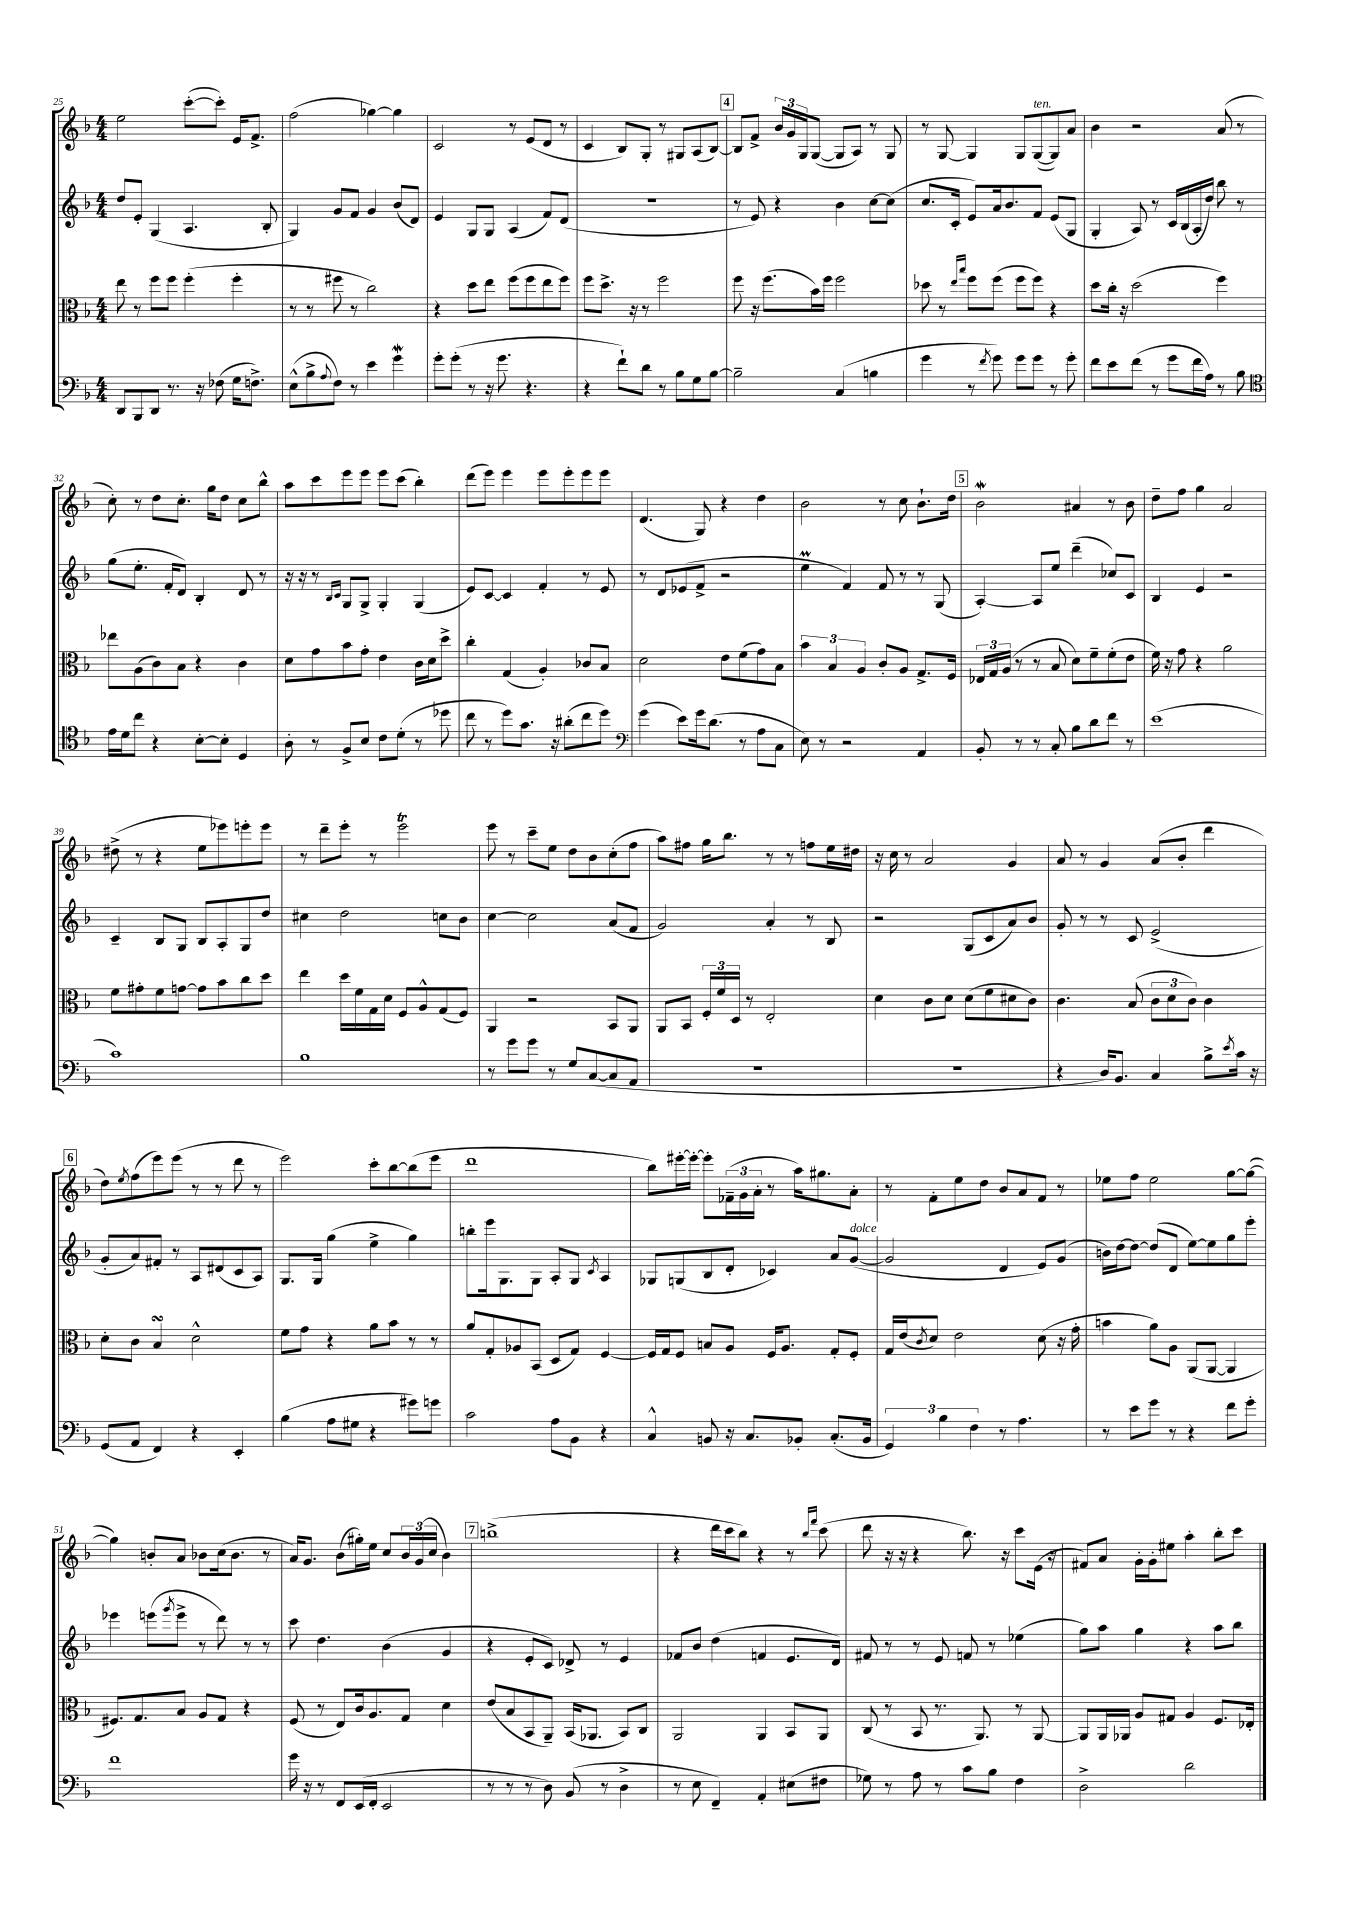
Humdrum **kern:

**kern	**kern	**kern	**kern
*part4	*part3	*part2	*part1
*staff4	*staff3	*staff2	*staff1
*clefF4	*clefC3	*clefG2	*clefG2
*k[b-]	*k[b-]	*k[b-]	*k[b-]
*M4/4	*M4/4	*M4/4	*M4/4
=25	=25	=25	=25
8DD/L	8ee\	8dd/L	2ee\
8BBB-/	8r	8e'/J	.
8DD/J	8ff\L	(4G/	.
8.r	8ff\J	.	.
.	(4ff'\	4.A/	([8ccc'\L
16r	.	.	.
(8F-X\	.	.	8ccc'\J])
16G\KL	4ff'\	.	16e/KL
8.Fn^\J)	.	.	8.f^/J
.	.	8B-'/	.
=26	=26	=26	=26
(8E^^\L	8r	4G/)	(2ff\
8B-^\	8r	.	.
8qqA/	.	.	.
8F\J)	8ff#X\	8g/L	.
8r	8r	8f/J	.
4e\	2cc\)	4g/	[4gg-X\)
4gW\	.	(8b-/L	4gg-\]
.	.	8d/J)	.
=27	=27	=27	=27
8g'\L	4r	4e/	2c/
(8g'\J	.	.	.
8r	8dd\L	8G/L	.
16r	8ee\J	8G/J	.
8.g\	.	.	.
.	(8ff\L	(4A/	8r
4.r	8ff\	.	(8e/L
.	8ee\	8f/L)	8d/J
.	8ff\J)	(8d/J	8r
=28	=28	=28	=28
4r	8ff\L	1r	4c/
.	8.dd^\J	.	.
8f`\L)	.	.	8B-/L)
.	16r	.	.
8d\J	8r	.	8G'/J
8r	2ff\	.	8r
8B-\L	.	.	8G#X/L
8G\	.	.	(8A/
[8B-\J	.	.	[8B-/J)
!!LO:REH:place=s1:t=4
=29	=29	=29	=29
2B-~\]	8ff\	8r	8B-/L]
.	16r	8e/)	8f^/J
.	(8.ff\L	.	.
.	.	4r	24b-/LL
.	.	.	24g/
.	.	.	24G/J
.	16b-\L)	.	([8G/J
.	16ff\JJ	.	.
(4C/	2ff\	4b-\	8G/L]
.	.	.	8A/J)
4Bn\	.	[8cc\L	8r
.	.	(8cc\J]	8G/
=30	=30	=30	=30
4g\	8dd-X\	8.cc/L	8r
.	8r	.	[8G/
.	.	16c'/Jk	.
.	16qqee/LL	.	.
.	16qqbb-/JJ	.	.
8r	8ff\L	8e/L)	4G/]
8qf/	.	.	.
8g\)	(8ff\J	16a/k	.
.	.	8.b-/	.
8g\L	8ff\L	.	8G/L
!	!	!	!LO:TX:a:i:t=ten.
8g\J	8ff\J)	8f/J	([8G/
8r	4r	(8e/L	8G/])
8g'\	.	8G/J	8a/J
=31	=31	=31	=31
8f\L	8dd\L	4G'/	4b-\
8e\	16cc'\Jk	.	.
.	16r	.	.
(8f\J	(2dd\	8A/)	2r
8r	.	8r	.
8g\L	.	16c/LL	.
.	.	(16B-/	.
16f\L	.	16A'/	.
16A\JJ)	.	16dd/JJ)	.
8r	4ff\)	8bb-\	(8a/
8B-\	.	8r	8r
!!LO:LB:g=z
=32	=32	=32	=32
*clefC4	*	*	*
16e\LL	8ee-X\L	(8gg\L	8cc'\)
16d\J	.	.	.
8cc\J	(8A\	8.ee'\J	8r
4r	8c\)	.	8dd\L
.	.	16f'/KL	.
.	8B-\J	8d/J)	8.cc'\J
[8B-'\L	4r	4B-'/	.
.	.	.	16gg\KL
8B-'\J]	.	.	8dd\J
4D/	4c\	8d/	8cc\L
.	.	8r	8bb-^^\J
=33	=33	=33	=33
8A'\	8d\L	16r	8aa\L
.	.	16r	.
8r	8g\	8r	8ccc\
.	.	16qqB-/LL	.
.	.	16qqc/JJ	.
8F^/L	8b-\	8G/L	8eee\
8B-/J	8g'\J	8G^/J	8eee\J
8c\L	4e\	4G'/	8eee\L
(8d'\J	.	.	(8ccc\J
8r	16c\LL	(4G/	4bb-'\)
.	16d\J	.	.
8dd-X\	8dd^\J	.	.
=34	=34	=34	=34
8cc\	4cc'\	8e/L)	(8ddd\L
8r	.	[8c/J	8eee\J)
8dd\L)	(4G/	4c/]	4eee\
8.g\J	.	.	.
.	4A'/)	4f'/	8eee\L
16r	.	.	.
(8a#X'\L	.	.	8eee'\
8cc\	8c-X/L	8r	8eee\
8dd\J)	8B-/J	8e/	8eee\J
=35	=35	=35	=35
*clefF4	*	*	*
(4g\	2d\	8r	(4.d/
.	.	8d/L	.
8e\L)	.	(8e-X/	.
16g\k	.	8f^/J	8G/)
(8.d\J	.	.	.
.	8e\L	2r	4r
8r	(8f\	.	.
8A\L	8g\)	.	4dd\
8C\J	8B-\J	.	.
=36	=36	=36	=36
8E\)	6b-\	4eem\	2b-\
8r	.	.	.
.	6B-/	.	.
2r	.	4f/)	.
.	6A/	.	.
.	8c'/L	8f/	8r
.	8A/J	8r	8cc\
4AA/	8.G^/L	8r	8.b-`\L
.	.	(8G/	.
.	16F/Jk	.	16dd\Jk
!!LO:REH:place=s1:t=5
=37	=37	=37	=37
8BB-'/	24E-X/LL	[4A'/)	2b-w\
.	24G/	.	.
.	(24A/JJ	.	.
8r	8r	.	.
8r	8r	8A/L]	.
8C'/	8B-/	8ee/J	.
8B-\L	8d\L)	(4ddd~\	4a#X/
8d\	8f~\	.	.
8f\J	(8f'\	8cc-X/L)	8r
8r	8e\J	8c/J	8b-\
=38	=38	=38	=38
(1e	16f\)	4B-/	8dd~\L
.	16r	.	.
.	8g\	.	8ff\J
.	4r	4e/	4gg\
.	2a\	2r	2a/
!!LO:LB:g=z
=39	=39	=39	=39
1c)	8f\L	4c~/	(8dd#X^\
.	8g#X'\	.	8r
.	8f\	8B-/L	4r
.	[8gn\J	8G/J	.
.	8g\L]	8B-/L	8ee\L
.	8b-\	8A'/	8eee-X\)
.	8cc\	8G/	8eeen'\
.	8dd\J	8dd/J	8eee\J
=40	=40	=40	=40
1B-	4ee\	4cc#X\	8r
.	.	.	8ddd~\L
.	16dd\LL	2dd\	8eee'\J
.	16f\	.	.
.	16G\	.	8r
.	16d\JJ	.	.
.	8F/L	.	2eeet\
.	8A^^/	.	.
.	(8G/	8ccn\L	.
.	8F/J)	8b-\J	.
=41	=41	=41	=41
8r	4AA/	[4cc\	8eee\
8g\L	.	.	8r
8g\J	2r	2cc\]	8ccc~\L
8r	.	.	8ee\J
8G/L	.	.	8dd\L
([8C/	.	.	8b-\
8C/]	8BB-/L	(8a/L	(8cc'\
8AA/J	8AA/J	8f/J	8ff\J
=42	=42	=42	=42
1r	8AA/L	2g/)	8aa\L)
.	8BB-/J	.	8ff#X\J
.	24F'/LL	.	16gg\KL
.	24f/	.	.
.	.	.	8.bb-\J
.	24D/JJ	.	.
.	8r	.	.
.	2E'/	4a'/	8r
.	.	.	8r
.	.	8r	8ffn\L
.	.	8B-/	16ee\L
.	.	.	16dd#X\JJ
=43	=43	=43	=43
1r	4d\	2r	16r
.	.	.	16cc\
.	.	.	8r
.	8c\L	.	2a/
.	8d\J	.	.
.	(8d\L	(8G/L	.
.	8f\	8c/	.
.	8d#X\	8a/)	4g/
.	8c\J)	8b-/J	.
=44	=44	=44	=44
4r	4.c\	8g'/	8a/
.	.	8r	8r
16D/KL)	.	8r	4g/
8.BB-/J	.	.	.
.	(8B-/	8c/	.
4C/	12c\L	(2e^/	(8a/L
.	12d\	.	.
.	.	.	8b-'/J
.	12c\J)	.	.
8B-^\L	4c\	.	4ddd\
8qe/	.	.	.
16c\Jk	.	.	.
16r	.	.	.
!!LO:LB:g=z
!!LO:REH:place=s1:t=6
=45	=45	=45	=45
(8GG/L	8d'\L	8g'/L	8dd\L)
.	.	.	8qee/
8AA/J	8c\J	8a/)	(8ff\
4FF/)	4B-sSSs/	8f#X'/J	8eee\)
.	.	8r	(8eee\J
4r	2d^^\	8A/L	8r
.	.	(8d#X/	8r
4EE'/	.	8c/	8ddd\
.	.	8A/J)	8r
=46	=46	=46	=46
(4B-\	8f\L	8.G/L	2eee\)
.	8g\J	.	.
.	.	16G/Jk	.
8A\L	4r	(4gg\	.
8G#X\J	.	.	.
4r	8a\L	4ee^\	8ccc'\L
.	8b-\J	.	[8bb-\
8g#X\L)	8r	4gg\)	(8bb-\]
8gn\J	8r	.	8eee\J
=47	=47	=47	=47
2c\	8a/L	8bbn'\L	1ddd
.	8G'/	16eee\k	.
.	.	8.G\	.
.	8A-X/	.	.
.	(8BB-/J	8G\J	.
8A\L	8D/L	8A'/L	.
8BB-\J	8G/J)	8G/J	.
.	.	8qc/	.
4r	[4F/	4A/	.
=48	=48	=48	=48
4C^^/	16F/LL]	8G-X/L	8bb-\L)
.	16G/J	.	.
.	8F/J	(8Gn/	[16eee#X'\L
.	.	.	16eee#'\JJ_
8BBn/	8Bn/L	8B-/	8eee#'\L]
16r	8A/J	8d'/J	(24f-X~\L
.	.	.	24g\
8.C/L	.	.	.
.	.	.	24a'\JJ
.	16F/KL	4c-X/)	8r
.	8.A/J	.	.
8BB-X'/J	.	.	16aa\KL)
.	.	.	8.gg#X\
(8.C'/L	8G'/L	8a/L	.
!	!	!LO:TX:a:i:t=dolce	!
.	8F'/J	([8g/J	8a'\J
16BB-/Jk	.	.	.
=49	=49	=49	=49
6GG/)	16G/LL	2g/]	8r
.	(16e/J	.	.
.	8qc/	.	.
.	8d/J)	.	8f'\L
6B-\	.	.	.
.	2e\	.	8ee\
6F\	.	.	.
.	.	.	8dd\J
8r	.	4d/	8b-/L
4.A\	.	.	8a/
.	(8d\	8e/L)	8f/J
.	16r	(8g/J	8r
.	16g'\	.	.
=50	=50	=50	=50
8r	4bn\	16bn\LL)	8ee-X\L
.	.	[16dd\J	.
8e\L	.	8dd\J_	8ff\J
8g\J	8a\L)	(8dd/L]	2ee-\
8r	8A\J	8d/J	.
4r	(8AA/L	[8ee\L)	.
.	[8AA/J	8ee\]	.
8f\L	4AA/]	8gg\	[8gg\L
8g'\J	.	8eee'\J	(8gg\J_
!!LO:LB:g=z
=51	=51	=51	=51
1f	8.F#X/L)	4eee-X\	4gg\])
.	8.G/	.	.
.	.	(8eeen\L	8bn'/L
.	.	8qggg/	.
.	8B-/J	8eee^\J	8a/J
.	8A/L	8r	8b-X\L
.	8G/J	8ddd\)	(16cc\k
.	.	.	8.b-\J
.	4r	8r	.
.	.	8r	8r
=52	=52	=52	=52
16g\	(8F/	8ccc\	16a/KL)
16r	.	.	8.g/J
8r	8r	4.dd\	.
8FF/L	8E/L)	.	(8b-\L
(16EE/L	16c/k	.	16gg#X'\L)
16FF'/JJ	8.A/	.	16ee\JJ
2EE/	.	(4b-\	8cc/L
.	8G/J	.	24b-/L
.	.	.	(24g/
.	.	.	24cc/JJ
.	4d\	4g/	4b-\)
!!LO:REH:place=s1:t=7
=53	=53	=53	=53
8r	(8e/L	4r	(1bbn^
8r	8B-/	.	.
8r	8BB-/	8e'/L	.
8D\)	8AA~/J)	8c/J)	.
(8BB-/	(16BB-/KL	8d-X^/	.
.	8.AA-X/J	.	.
8r	.	8r	.
4D^\	8BB-/L)	4e/	.
.	8C/J	.	.
=54	=54	=54	=54
8r	2AA/	8f-X/L	4r
8E\	.	8b-/J	.
4FF~/)	.	(4dd\	16ddd\LL
.	.	.	16ccc\J
.	.	.	8bb-\J)
4AA'/	4AA/	4fn/	4r
(8E#X\L	8BB-/L	8.e/L	8r
.	.	.	16qqbb-/LL
.	.	.	16qqfff/JJ
8F#X\J	8AA/J	.	(8ccc\
.	.	16d/Jk)	.
=55	=55	=55	=55
8G-X\)	(8C/	8f#X/	8ddd\
8r	8r	8r	16r
.	.	.	16r
8A\	8BB-/	8r	4r
8r	8.r	8e/	.
8c\L	.	8fn/	8.bb-\)
.	8.AA/)	.	.
8B-\J	.	8r	.
.	.	.	16r
4F\	8r	(4ee-X\	8ccc\L
.	[8AA/	.	(16e\Jk
.	.	.	16r
=56	=56	=56	=56
2D^\	8AA/L]	8gg\L)	8f#X/L)
.	16AA/L	8aa\J	8a/J
.	16AA-X/JJ	.	.
.	8A/L	4gg\	16g'\LL
.	.	.	16g'\J
.	8G#X/J	.	8ee#X\J
2d\	4A/	4r	4aa'\
.	8.F/L	8aa\L	8bb-'\L
.	.	8bb-\J	8ccc\J
.	16E-X'/Jk	.	.
==	==	==	==
*-	*-	*-	*-
